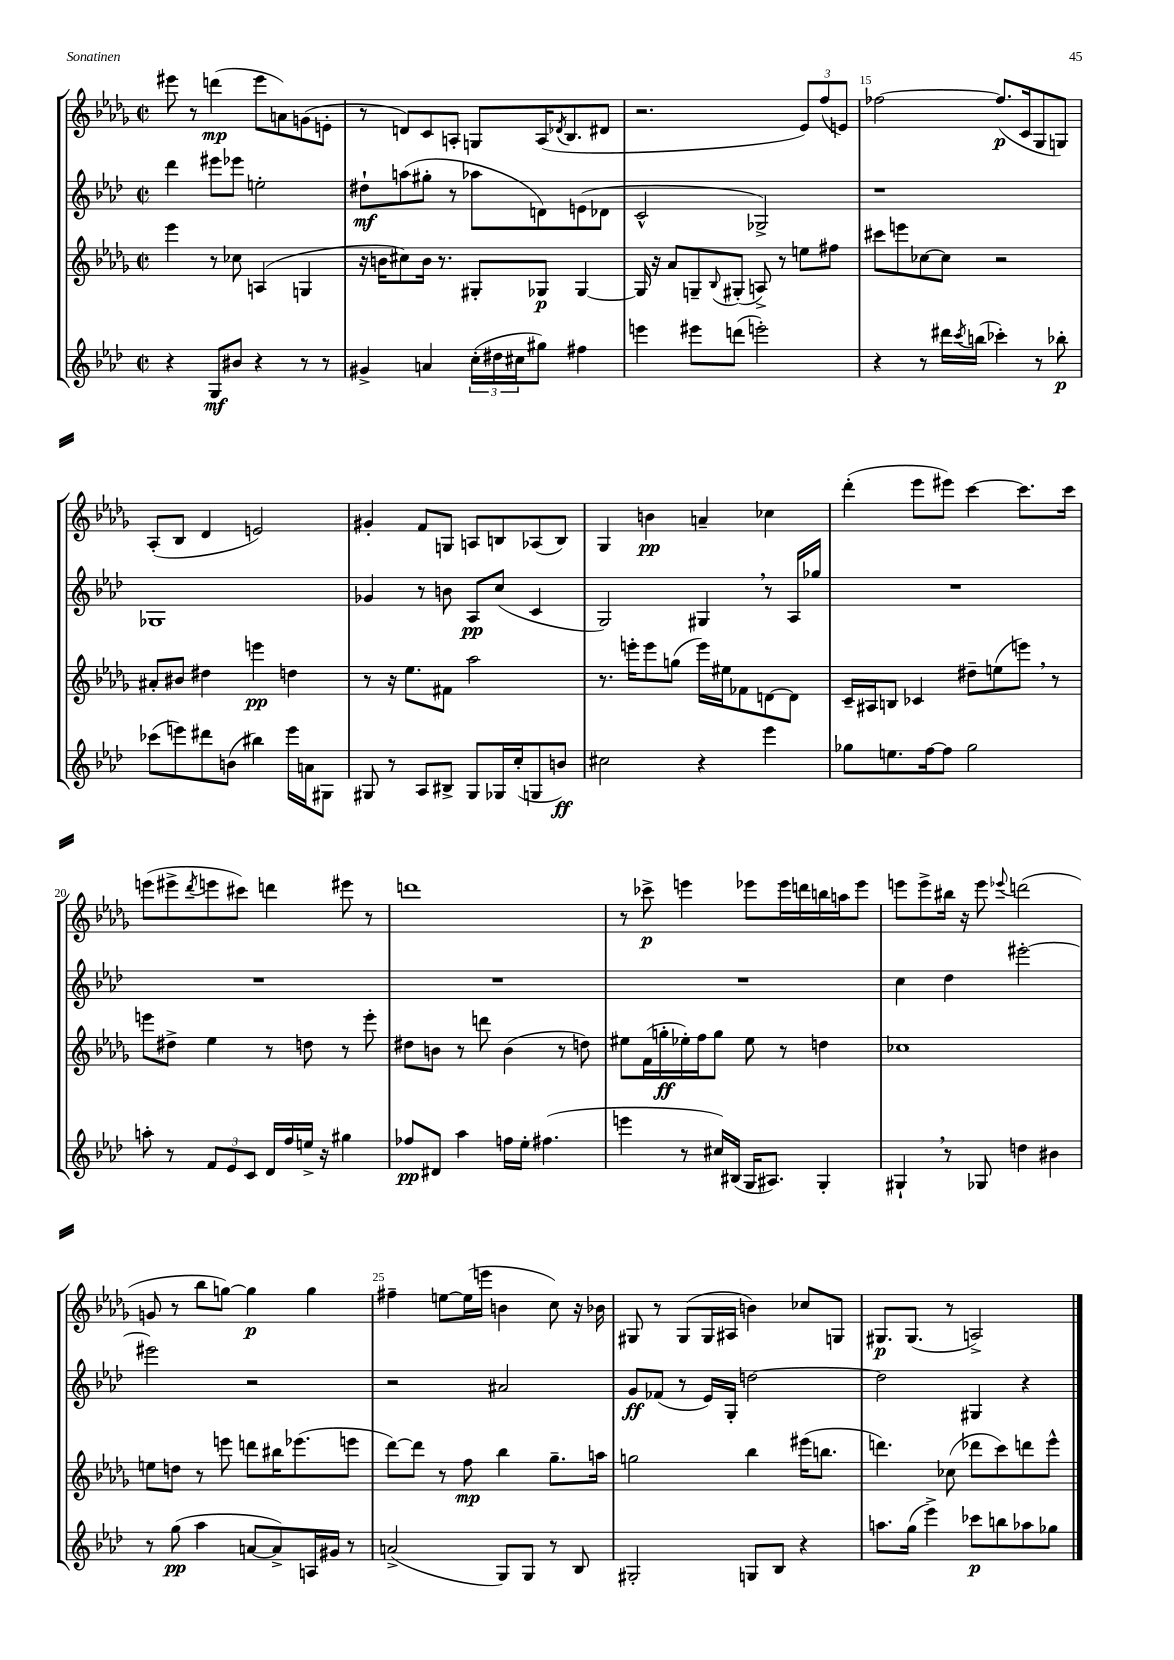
<<
\new StaffGroup <<
\new Staff = "s0" {
    \clef treble \key des \major \defaultTimeSignature \time 2/2
    eis'''8 r8 d'''4\mp( eis'''8 a'8) g'8( e'8-. |
    r8 d'8) c'8 a8-. g8 a16( \acciaccatura { des'8 } bes8. dis'8 |
    r2. \tuplet 3/2 { ees'8) f''8( e'8) } |
    fes''2~ fes''8.\p( c'16 ges8 g8) |
    aes8-.( bes8 des'4 e'2) |
    gis'4-. f'8 g8 a8 b8 aes8( b8) |
    ges4 b'4\pp a'4-- ces''4 |
    des'''4-.( ees'''8 eis'''8) c'''4~ c'''8. c'''16 |
    e'''8( eis'''8-> \acciaccatura { des'''8 } e'''8 cis'''8) d'''4 eis'''8 r8 |
    d'''1 |
    r8 ces'''8->\p e'''4 ees'''8 ees'''16 d'''16 b''16 a''16 ees'''8 |
    e'''8 e'''8-> bis''16 r16 e'''8 \appoggiatura { ees'''8 } d'''2( |
    g'8 r8 bes''8 g''8~) g''4\p g''4 |
    fis''4-- e''8~ e''16( e'''16 b'4 c''8) r16 bes'16 |
    gis8 r8 gis8( gis16 ais16 b'4) ces''8 g8 |
    gis8.\p gis8.( r8 a2->) \bar "|." |
}
\new Staff = "s1" {
    \clef treble \key aes \major \defaultTimeSignature \time 2/2
    des'''4 eis'''8 ees'''8 e''2-. |
    dis''8-!\mf a''8( gis''8-. r8 aes''8 d'8) e'8( des'8 |
    c'2-^ ges2->) |
    r1 |
    ges1 |
    ges'4 r8 b'8 aes8\pp c''8( c'4 |
    g2) gis4 \breathe r8 aes16 ges''16 |
    R1 |
    R1 |
    R1 |
    R1 |
    c''4 des''4 eis'''2~-. |
    eis'''2 r2 |
    r2 ais'2 |
    g'8\ff fes'8( r8 ees'16) g16-. d''2~ |
    d''2 gis4 r4 \bar "|." |
}
\new Staff = "s2" {
    \clef treble \key des \major \defaultTimeSignature \time 2/2
    ees'''4 r8 ces''8 a4( g4 |
    r16 b'16 cis''8) b'16 r8. gis8-. ges8\p ges4~ |
    ges16 r16 aes'8 g8-- \appoggiatura { bes8 } gis8-.( a8->) r8 e''8 fis''8 |
    cis'''8 e'''8 ces''8~ ces''8 r2 |
    ais'8-. bis'8 dis''4 e'''4\pp d''4 |
    r8 r16 ees''8. fis'8 aes''2 |
    r8. e'''16-. e'''8 g''8( e'''16) eis''16 fes'8 d'8~ d'8 |
    c'16-- ais16 b8 ces'4 dis''8-- e''8( e'''8) \breathe r8 |
    e'''8 dis''8-> ees''4 r8 d''8 r8 e'''8-. |
    dis''8 b'8 r8 d'''8 b'4( r8 d''8) |
    eis''8 f'16( g''16-.\ff ees''16-.) f''16 g''8 ees''8 r8 d''4 |
    ces''1 |
    e''8 d''8 r8 e'''8 d'''8 bis''16 ees'''8.( e'''8 |
    des'''8~) des'''8 r8 f''8\mp bes''4 ges''8.-- a''16 |
    g''2 bes''4 eis'''16( b''8. |
    d'''4.) ces''8( des'''8 c'''8) d'''8 ees'''8-^ \bar "|." |
}
\new Staff = "s3" {
    \clef treble \key aes \major \defaultTimeSignature \time 2/2
    r4 g8\mf bis'8 r4 r8 r8 |
    gis'4-> a'4 \tuplet 3/2 { c''16-.( dis''16 cis''16 } gis''8) fis''4 |
    e'''4 eis'''8 d'''8( e'''2-.) |
    r4 r8 dis'''16 \acciaccatura { c'''8 } b''16( ces'''4-.) r8 bes''8-.\p |
    ces'''8( e'''8) dis'''8 b'8( bis''4) e'''16 a'16 gis8 |
    gis8 r8 aes8 bis8-> gis8 ges16 c''16-.( g8 b'8\ff) |
    cis''2 r4 ees'''4 |
    ges''8 e''8. f''16~ f''8 ges''2 |
    a''8-. r8 \tuplet 3/2 { f'8 ees'8 c'8 } des'16 f''16 e''16-> r16 gis''4 |
    fes''8\pp dis'8 aes''4 f''16 ees''16-. fis''4.( |
    e'''4 r8 cis''16) bis16( g16 ais8.) g4-. |
    gis4-! \breathe r8 ges8 d''4 bis'4 |
    r8 g''8\pp( aes''4 a'8~ a'8->) a16 gis'16 r8 |
    a'2->( g8) g8 r8 bes8 |
    gis2-. g8 bes8 r4 |
    a''8. g''16( ees'''4->) ces'''8\p b''8 aes''8 ges''8 \bar "|." |
}
>>
>>
\layout { \context { \Score currentBarNumber = #12 \override BarNumber.break-visibility = ##(#f #t #t) barNumberVisibility = #(every-nth-bar-number-visible 5) } }
